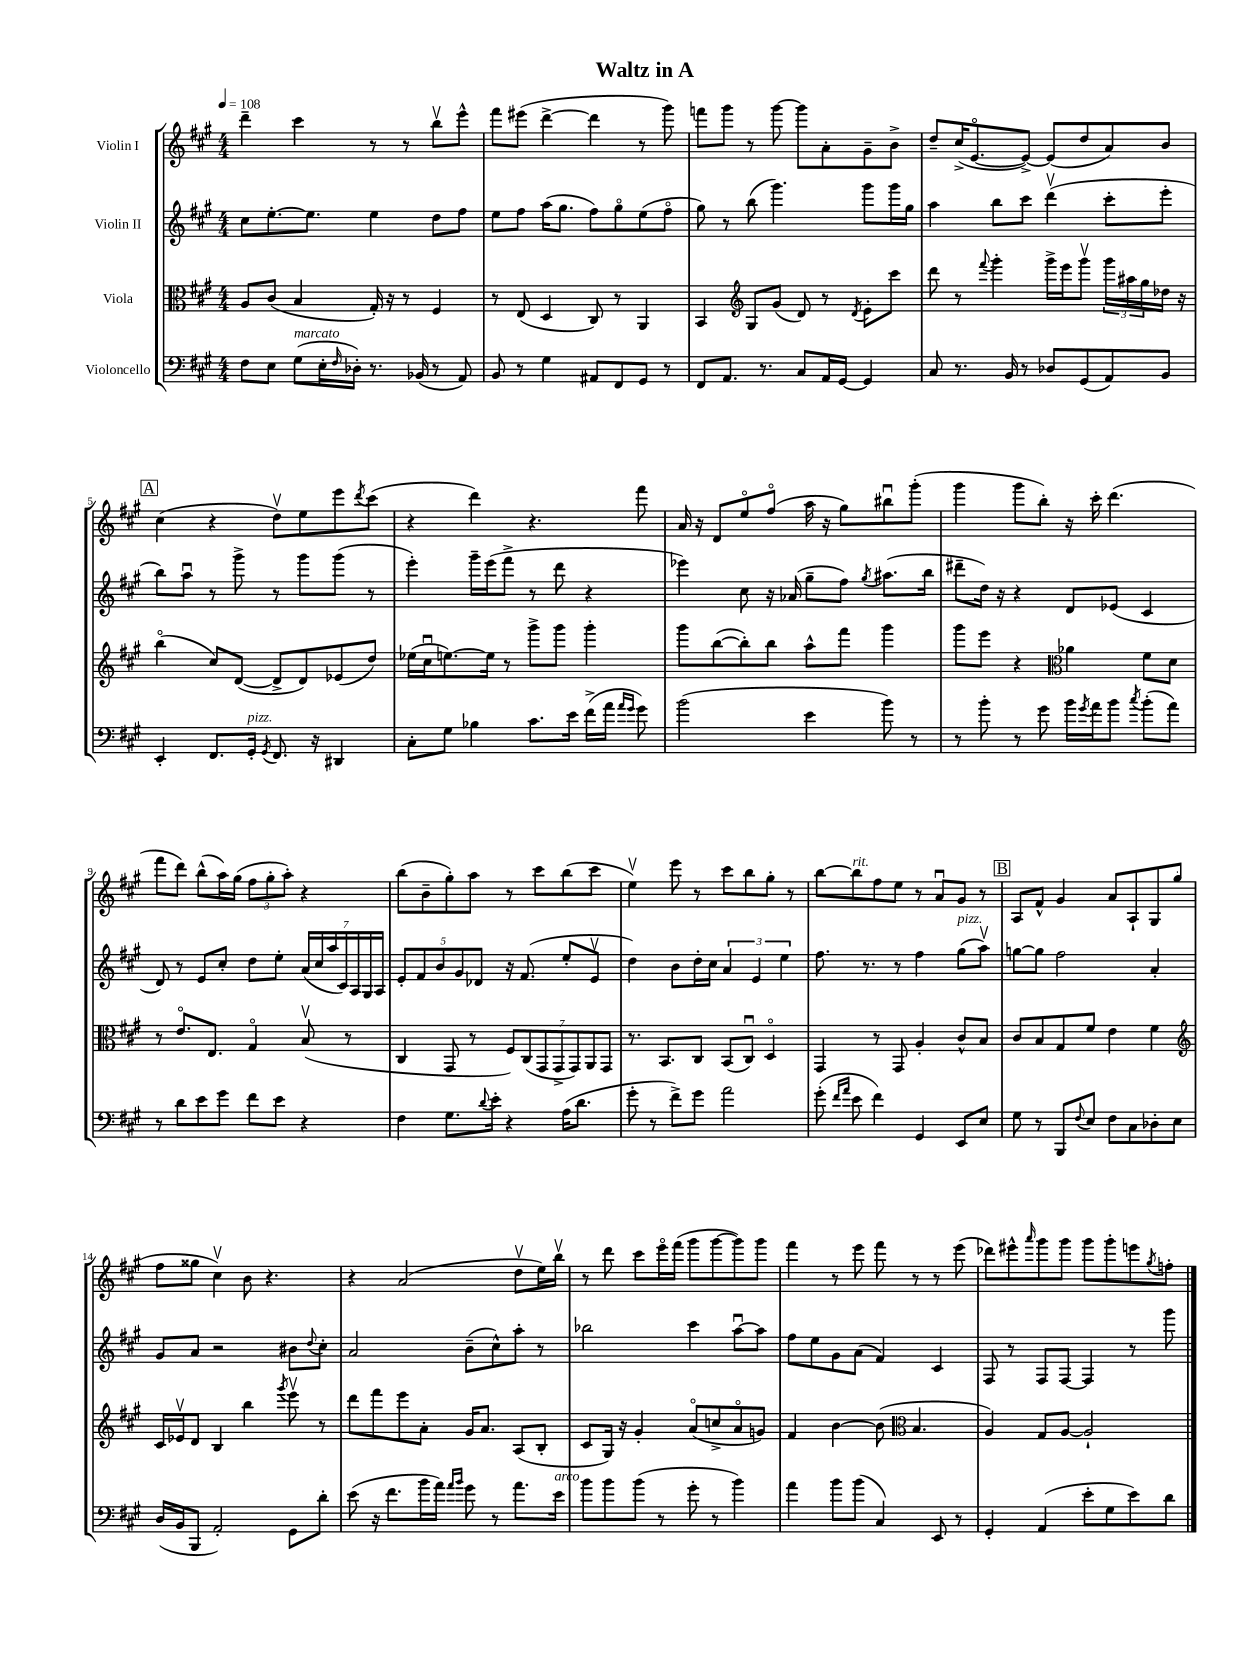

**kern	**kern	**kern	**kern
*part4	*part3	*part2	*part1
*staff4	*staff3	*staff2	*staff1
*I"Violoncello	*I"Viola	*I"Violin II	*I"Violin I
*clefF4	*clefC3	*clefG2	*clefG2
*k[f#c#g#]	*k[f#c#g#]	*k[f#c#g#]	*k[f#c#g#]
*M4/4	*M4/4	*M4/4	*M4/4
*MM108	*MM108	*MM108	*MM108
=1	=1	=1	=1
8F#\L	8A/L	8cc#\L	4ddd~\
8E\J	(8c#/J	[8.ee'\	.
!LO:TX:a:i:t=marcato	!	!	!
(8G#\L	4B/	.	4ccc#\
.	.	8.ee\J]	.
16E'\L	.	.	.
16qqF#/	.	.	.
16D-X'\JJ)	.	.	.
8.r	16G#'/)	4ee\	8r
.	16r	.	.
.	8r	.	8r
(16BB-X/	.	.	.
8r	4F#/	8dd\L	8bbv\L
8AA/)	.	8ff#\J	8eee^^\J
=2	=2	=2	=2
8BB/	8r	8ee\L	8fff#\L
8r	(8E/	8ff#\J	(8eee#X\J
4G#\	4D/	(16aa\KL	[4ddd^\
.	.	8.gg#\J	.
8AA#X/L	8C#/)	8ff#\L)	4ddd\]
8FF#/	8r	8gg#\	.
8GG#/J	4AA/	(8ee\	8r
8r	.	8ff#\J	8ggg#\)
=3	=3	=3	=3
8FF#/L	4BB/	8gg#\)	8fffn\L
8.AA/J	.	8r	8ggg#\J
*	*clefG2	*	*
.	8G#/L	(8bb\	8r
8.r	.	.	.
.	(8g#/J	4.ggg#\)	[8ggg#\
8C#/L	8d/)	.	8ggg#\L]
16AA/L	8r	.	8a'\
[16GG#/JJ	.	.	.
.	8qd/	.	.
4GG#/]	8e'\L	8ggg#\L	8g#~\
.	8ccc#\J	16ggg#\L	8b^\J
.	.	16gg#\JJ	.
=4	=4	=4	=4
8C#/	8ddd\	4aa\	8dd~/L
8.r	8r	.	(16cc#^/K
.	.	.	[8.e/
.	8qqfff#/	.	.
.	4ggg#'\	8bb\L	.
16BB/	.	.	.
8r	.	8ccc#\J	8e^/J_)
8D-X/L	16ggg#^\LL	(4dddv\	(8e/L]
.	16eee\J	.	.
(8GG#/	8ggg#v\J	.	8dd/
8AA/)	24ggg#\LL	8ccc#'\L	8a/)
.	24aa#X\	.	.
.	24gg#\	.	.
8BB/J	16dd-X\JJ	8eee'\J	8b/J
.	16r	.	.
!!LO:LB:g=z
!!LO:REH:place=s1:t=A
=5	=5	=5	=5
4EE'/	(4bb\	8bb\L)	(4cc#\
.	.	8aau\J	.
8.FF#/L	8cc#/L)	8r	4r
.	([8d/J	8ggg#^\	.
!LO:TX:a:i:t=pizz.	!	!	!
16GG#'/Jk	.	.	.
8qGG#/	.	.	.
8.FF#/	8d^/L]	8r	8ddv\L)
.	8d/)	8ggg#\L	8ee\
16r	.	.	.
4DD#X/	(8e-X/	(8ggg#\J	8eee\
.	.	.	8qddd/
.	8dd/J)	8r	(8ccc#\J
=6	=6	=6	=6
8C#'\L	(16ee-X\LL	4eee'\)	4r
.	16cc#u\J	.	.
8G#\J	[8.een\)	.	.
4B-X\	.	16ggg#~\LL	4ddd\)
.	16ee\Jk]	(16eee\J	.
.	8r	8fff#^\J	.
8.c#\L	8ggg#^\L	8r	4.r
.	8ggg#\J	8ddd\	.
16e\Jk	.	.	.
(16f#^\LL	4ggg#'\	4r	.
16a\JJ	.	.	.
16qqa/LL	.	.	.
16qqg#/JJ	.	.	.
8g#\)	.	.	8fff#\
=7	=7	=7	=7
(2b\	8ggg#\L	4eee-X\)	16a/
.	.	.	16r
.	([8bb\	.	8d/L
.	8bb'\])	8cc#\	8ee/
.	8bb\J	16r	(8ff#/J
.	.	(16a-X/	.
4e\	8aa^^\L	8gg#~\L	16aa\
.	.	.	16r
.	8fff#\J	8ff#\J)	8gg#\L)
.	.	8qgg#/	.
8b\)	4ggg#\	(8.aa#X\L	8bb#Xu\
8r	.	.	(8ggg#'\J
.	.	16bb\Jk	.
=8	=8	=8	=8
8r	8ggg#\L	8ddd#X~\L	4ggg#\
8b'\	8eee\J	16dd\Jk)	.
.	.	16r	.
8r	4r	4r	8ggg#\L
8g#\	.	.	8bb'\J)
*	*clefC3	*	*
16b\LL	4a-X\	8d/L	16r
8qg#/	.	.	.
16a\J	.	.	16ccc#'\
8b\J	.	(8e-X/J	(4.ddd\
8qcc#/	.	.	.
(8b'\L	8f#\L	4c#/	.
8a\J)	8d\J	.	.
!!LO:LB:g=z
=9	=9	=9	=9
8r	8r	8d/)	8fff#\L
8d\L	8.e/L	8r	8ddd\J)
8e\	.	8e/L	(8bb^^\L
.	8.E/J	.	.
8g#\J	.	8cc#'/J	16aa\L)
.	.	.	(16gg#\JJ
8f#\L	4G#/	8dd\L	12ff#\L
.	.	.	12gg#'\
8e\J	.	8ee'\J	.
.	.	.	12aa'\J)
4r	(8Bv/	(28a/LL	4r
.	.	28cc#/	.
.	.	28aa/	.
.	.	28c#/)	.
.	8r	.	.
.	.	28A/	.
.	.	28G#/	.
.	.	28A/JJ	.
=10	=10	=10	=10
4F#\	4C#/	10e'/L	(8bb\L
.	.	10f#/	.
.	.	.	8b~\
.	.	10b/	.
8.G#\L	8GG#/	.	8gg#'\)
.	.	10g#/	.
.	8r	.	8aa\J
.	.	10d-X/J	.
8qqd/	.	.	.
16e'\Jk	.	.	.
4r	14F#/L)	16r	8r
.	.	(8.f#/	.
.	(14C#/	.	.
.	.	.	8ccc#\L
.	14GG#/	.	.
.	14GG#^/	.	.
(16A\KL	.	8ee'/L	(8bb\
.	14GG#/)	.	.
8.d\J	.	.	.
.	14AA/	.	.
.	.	8ev/J	8ccc#\J
.	14GG#/J	.	.
=11	=11	=11	=11
8g#'\	8.r	4dd\)	4eev\)
8r	.	.	.
.	8.BB/L	.	.
8f#^\L)	.	8b\L	8eee\
8g#\J	8C#/J	16dd'\L	8r
.	.	16cc#\JJ	.
2a\	(8BB/L	6a/	8ccc#\L
.	8C#u/J)	.	8bb\
.	.	6e/	.
.	4D/	.	8gg#'\J
.	.	6ee\	.
.	.	.	8r
=12	=12	=12	=12
(8g#'\	4GG#/	8.ff#\	[8bb\L
16qqf#/LL	.	.	.
16qqa/JJ	.	.	.
!	!	!	!LO:TX:a:i:t=rit.
8e\	.	.	8bb\]
.	.	8.r	.
4f#\)	8r	.	8ff#\
.	8GG#/	8r	8ee\J
4GG#/	4A'/	4ff#\	8r
.	.	.	8au/L
!	!	!LO:TX:a:i:t=pizz.	!
8EE/L	8c#^^/L	(8gg#\L	8g#/J
8E/J	8B/J	8aav\J)	8r
!!LO:REH:place=s1:t=B
=13	=13	=13	=13
8G#\	8c#/L	[8ggn\L	8A/L
8r	8B/	8gg\J]	8f#^^/J
8BBB/L	8G#/	2ff#\	4g#/
8qqF#/	.	.	.
8E/J	8f#/J	.	.
8F#\L	4e\	.	8a/L
8C#\	.	.	8A`/
8D-X'\	4f#\	4a'/	8G#/
8E\J	.	.	(8gg#/J
!!LO:LB:g=z
=14	=14	=14	=14
*	*clefG2	*	*
(16D/LL	16c#/LL	8g#/L	8ff#\L
16BB/J	16e-Xv/J	.	.
8BBB/J	8d/J	8a/J	8gg##X\J
2AA'/)	4B/	2r	4cc#v\)
.	4bb\	.	8b\
.	.	.	4.r
.	8qggg#/	.	.
8GG#\L	8eeev\	8b#X\L	.
.	.	8qqdd/	.
8d'\J	8r	8cc#'\J	.
=15	=15	=15	=15
(8e\	8ddd\L	2a/	4r
16r	8fff#\	.	.
8.f#\L	.	.	.
.	8eee\	.	(2a/
16b\L	8a'\J	.	.
16a\JJ)	.	.	.
16qqa/LL	.	.	.
16qqb/JJ	.	.	.
8g#\	16g#/KL	(8b~\L	.
.	8.a/J	.	.
8r	.	8cc#^^\)	.
8.a\L	(8A/L	8aa'\J	8ddv\L
.	8B'/J	8r	16ee\L)
!LO:TX:a:i:t=arco	!	!	!
16e\Jk	.	.	16bbv\JJ
=16	=16	=16	=16
8b\L	8c#/L	2bb-X\	8r
8b\	16G#/Jk)	.	8ddd\
.	16r	.	.
(8b\J	4g#'/	.	8ccc#\L
8r	.	.	16eee\L
.	.	.	(16fff#\JJ
8g#'\	(8a/L	4ccc#\	8ggg#\L
8r	8ccn^/	.	[8ggg#\
4b\)	8a/	[8aau\L	8ggg#\])
.	8gn/J)	8aa\J]	8ggg#\J
=17	=17	=17	=17
4a\	4f#/	8ff#\L	4fff#\
.	.	8ee\	.
8b\L	[4b\	8g#\	8r
(8b\J	.	(8a\J	8eee\
4C#/)	(8b\]	4f#/)	8fff#\
*	*clefC3	*	*
.	4.B/	.	8r
8EE/	.	4c#/	8r
8r	.	.	(8eee\
=18	=18	=18	=18
4GG#'/	4A/)	8F#/	8ddd-X\L)
.	.	8r	8eee#X^^\
.	.	.	16qqaaa/
(4AA/	8G#/L	8F#/L	8ggg#\
.	[8A/J	[8F#/J	8ggg#\J
8e'\L	2A`/]	4F#/]	8ggg#\L
8G#\	.	.	8ggg#'\
8e\)	.	8r	8eeen\
.	.	.	8qgg#/
8d\J	.	8ggg#\	8ffn'\J
==	==	==	==
*-	*-	*-	*-
